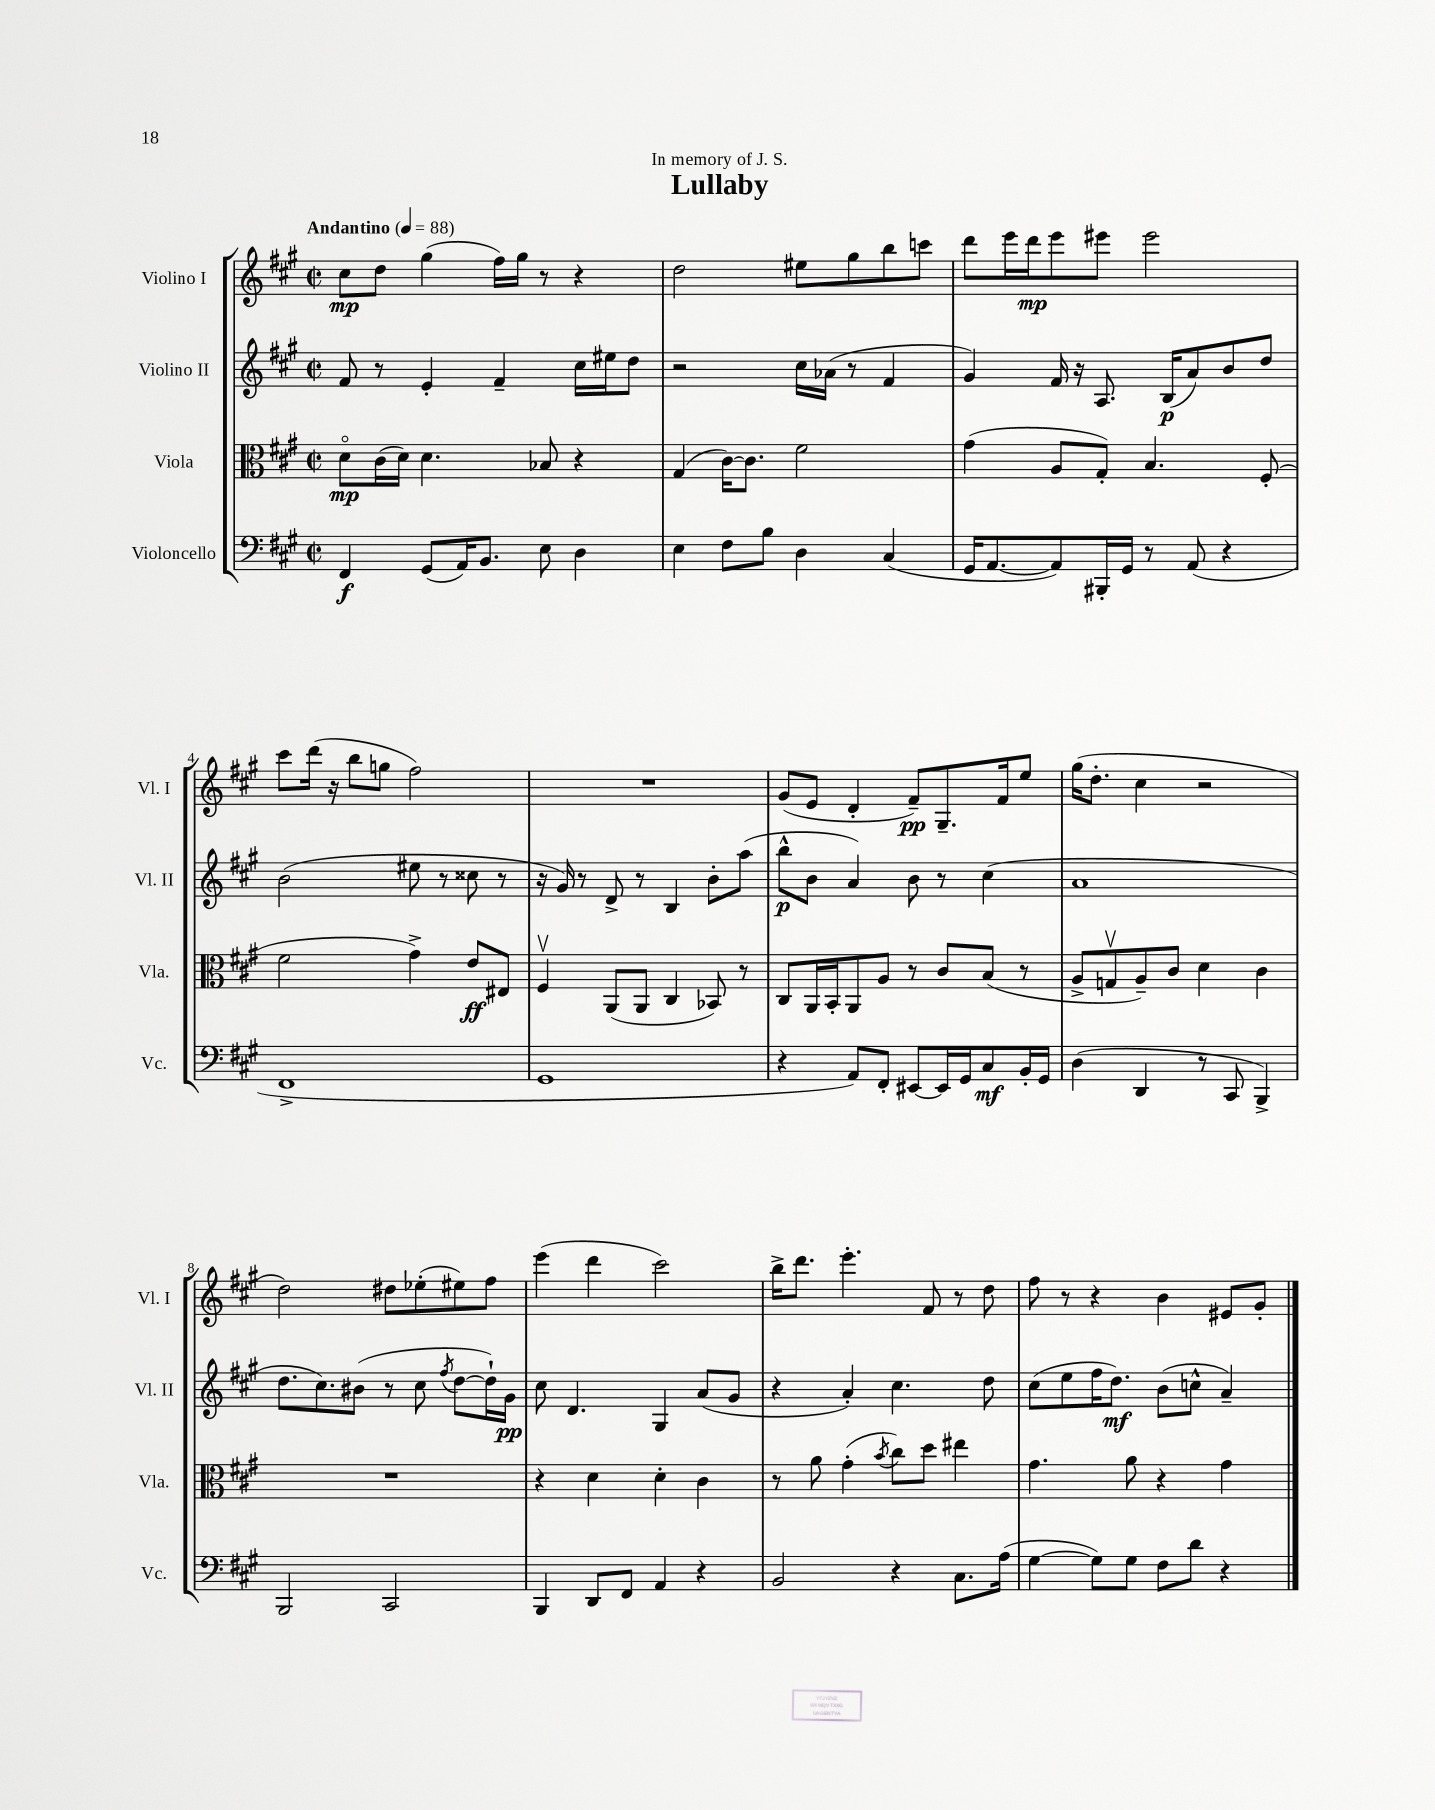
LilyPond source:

\header { title = "Lullaby" dedication = "In memory of J. S." }
<<
\new StaffGroup <<
\new Staff = "s0" \with { instrumentName = "Violino I" shortInstrumentName = "Vl. I" } {
    \clef treble \key a \major \defaultTimeSignature \time 2/2 \tempo "Andantino" 4 = 88
    \autoBeamOff cis''8[\mp d''8] gis''4( fis''16[) gis''16] r8 r4 |
    d''2 eis''8[ gis''8 b''8 c'''8] |
    d'''8[ e'''16 d'''16\mp e'''8 eis'''8] eis'''2 |
    cis'''8[ d'''16]( r16 b''8[ g''8] fis''2) |
    R1 |
    gis'8[( e'8] d'4-. fis'8[--\pp) gis8.-- fis'16 e''8] |
    gis''16[( d''8.]-. cis''4 r2 |
    d''2) dis''8[ ees''8-.( eis''8) fis''8] |
    e'''4( d'''4 cis'''2) |
    b''16[-> d'''8.] e'''4.-. fis'8 r8 d''8 |
    fis''8 r8 r4 b'4 eis'8[ gis'8]-. \bar "|." |
}
\new Staff = "s1" \with { instrumentName = "Violino II" shortInstrumentName = "Vl. II" } {
    \clef treble \key a \major \defaultTimeSignature \time 2/2
    \autoBeamOff fis'8 r8 e'4-. fis'4-- cis''16[ eis''16 d''8] |
    r2 cis''16[ aes'16]( r8 fis'4 |
    gis'4) fis'16 r16 a8. b16[\p( a'8) b'8 d''8] |
    b'2( eis''8 r8 cisis''8 r8 |
    r16 gis'16) r8 d'8-> r8 b4 b'8[-. a''8]( |
    b''8[-^\p b'8] a'4) b'8 r8 cis''4( |
    a'1 |
    d''8.[ cis''8.) bis'8]( r8 cis''8 \acciaccatura { fis''8 } d''8[~ d''16-!) gis'16]\pp |
    cis''8 d'4. gis4 a'8[( gis'8] |
    r4 a'4-.) cis''4. d''8 |
    cis''8[( e''8 fis''16 d''8.]\mf) b'8[( c''8]-^ a'4--) \bar "|." |
}
\new Staff = "s2" \with { instrumentName = "Viola" shortInstrumentName = "Vla." } {
    \clef alto \key a \major \defaultTimeSignature \time 2/2
    \autoBeamOff d'8[\flageolet\mp cis'16( d'16]) d'4. bes8 r4 |
    gis4( cis'16[~) cis'8.] fis'2 |
    gis'4( a8[ gis8]-.) b4. fis8-.( |
    fis'2 gis'4->) e'8[\ff eis8] |
    fis4\upbow a,8[( a,8] cis4 bes,8) r8 |
    cis8[ a,16 b,16-. a,8 a8] r8 cis'8[ b8]( r8 |
    a8[-> g8\upbow a8--) cis'8] d'4 cis'4 |
    R1 |
    r4 d'4 d'4-. cis'4 |
    r8 a'8 gis'4-.( \acciaccatura { b'8 } cis''8[) d''8] eis''4 |
    gis'4. a'8 r4 gis'4 \bar "|." |
}
\new Staff = "s3" \with { instrumentName = "Violoncello" shortInstrumentName = "Vc." } {
    \clef bass \key a \major \defaultTimeSignature \time 2/2
    \autoBeamOff fis,4\f gis,8[( a,16) b,8.] e8 d4 |
    e4 fis8[ b8] d4 cis4( |
    gis,16[ a,8.~ a,8) bis,,16-. gis,16] r8 a,8( r4 |
    fis,1-> |
    gis,1 |
    r4 a,8[) fis,8]-. eis,8[~ eis,16 gis,16 cis8\mf b,16-. gis,16] |
    d4( d,4 r8 cis,8 b,,4->) |
    b,,2 cis,2 |
    b,,4 d,8[ fis,8] a,4 r4 |
    b,2 r4 cis8.[ a16]( |
    gis4~ gis8[) gis8] fis8[ d'8] r4 \bar "|." |
}
>>
>>
